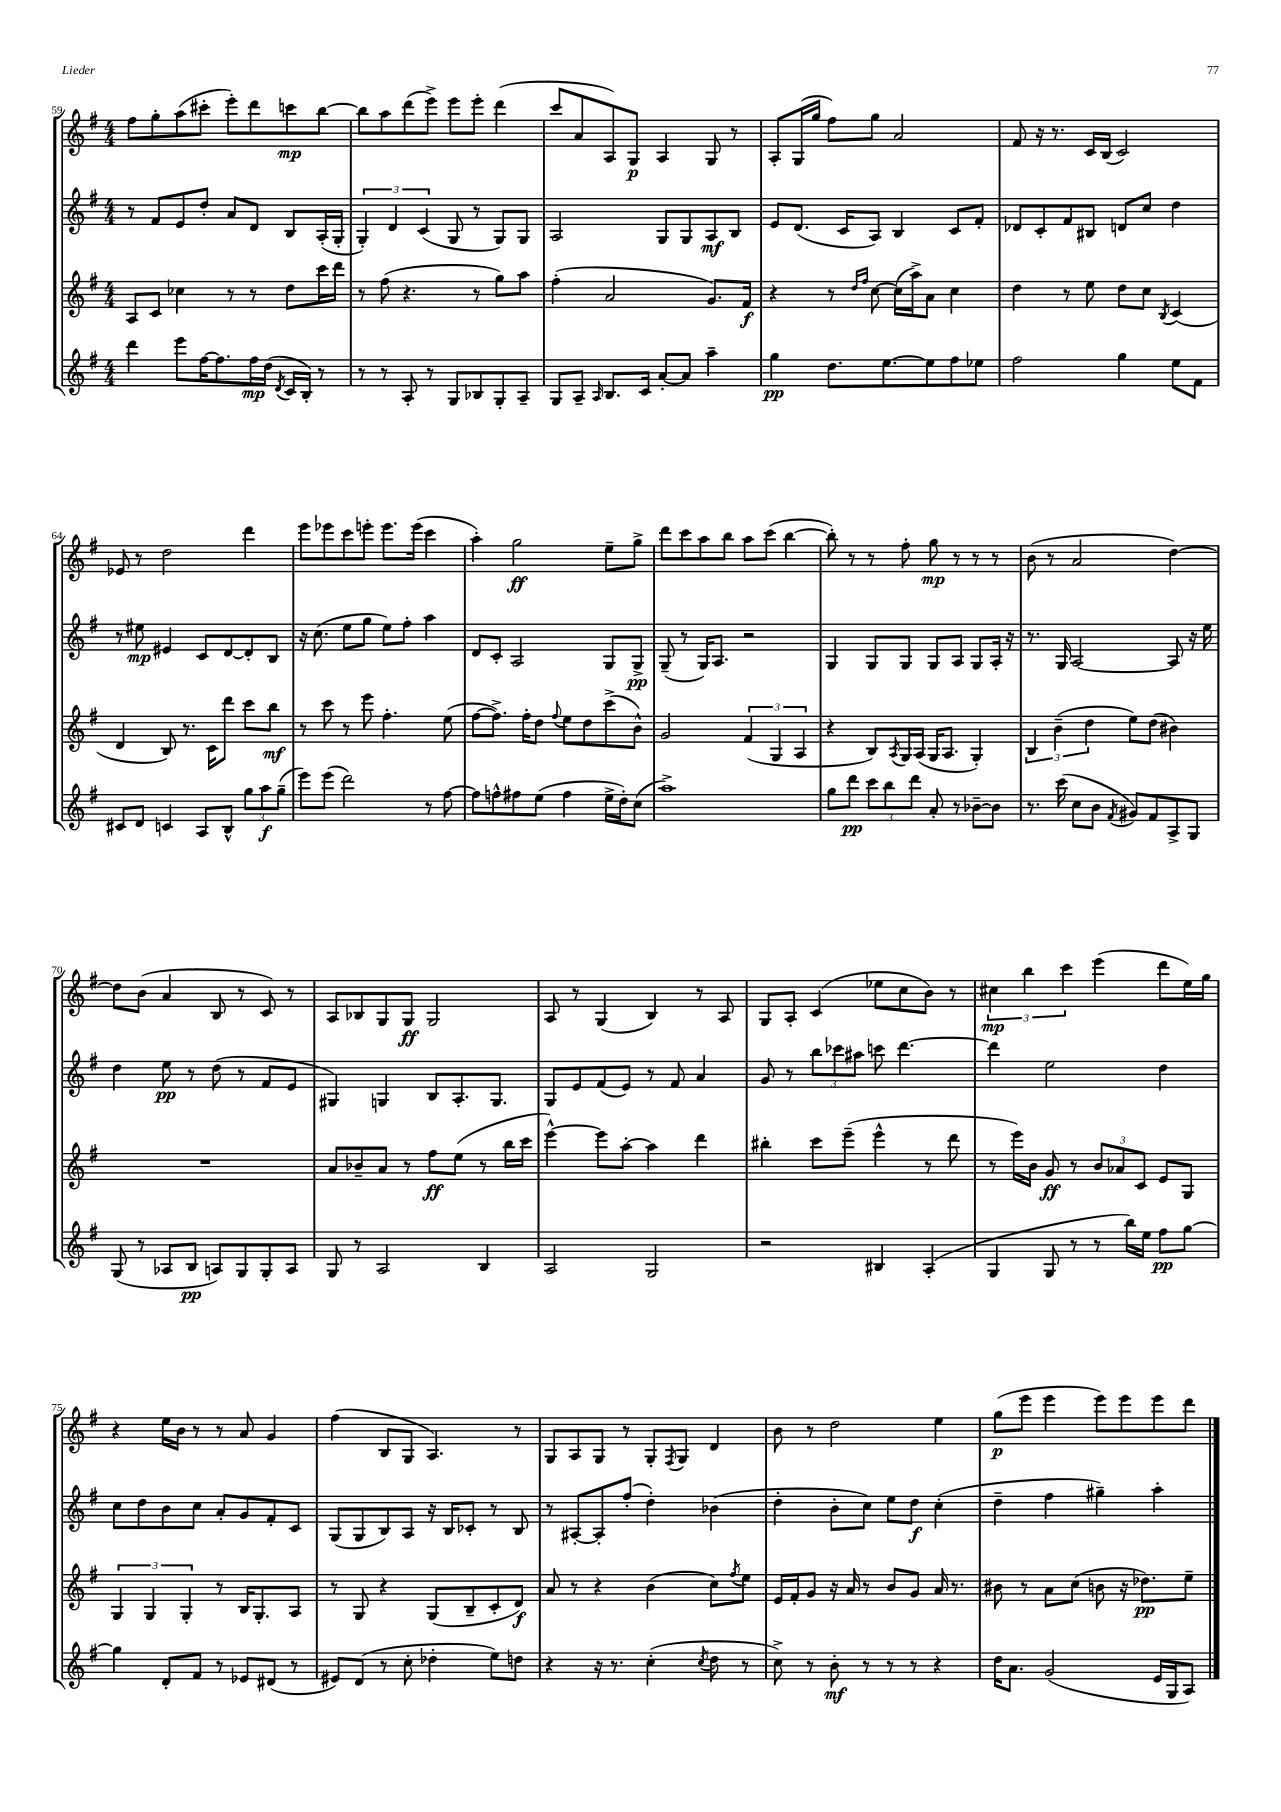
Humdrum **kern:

**kern	**kern	**kern	**kern
*staff4	*staff3	*staff2	*staff1
*clefG2	*clefG2	*clefG2	*clefG2
*k[f#]	*k[f#]	*k[f#]	*k[f#]
*M4/4	*M4/4	*M4/4	*M4/4
4ddd\	8A/L	8r	8ff#\L
.	8c/J	8f#/L	8gg'\
8eee\L	4cc-\	8e/	(8aa\
[16ff#\K	.	8dd'/J	8ccc#'\J
8.ff#\]	.	.	.
.	8r	8a/L	8eee'\L)
16ff#\L	8r	8d/J	8ddd\
(16dd\JJ	.	.	.
8qd/	.	.	.
16c/LL	8dd\L	8B/L	8ccc\
16B'/JJ)	.	.	.
8r	16ccc\L	(16A'/L	[8bb\J
.	16ddd\JJ	16G'/JJ	.
=	=	=	=
8r	8r	6G'/)	8bb\]L
8r	(8ff#\	.	8aa\
.	.	6d/	.
8A'/	4.r	.	(8ddd\
.	.	(6c/	.
8r	.	.	8eee^\J)
8G/L	.	8G/	8eee\L
8B-/	8r	8r	8eee'\J
8G'/	8gg\L)	8G/L)	(4ddd\
8A~/J	8aa\J	8G/J	.
=	=	=	=
8G/L	(4ff#'\	2A/	8ccc/L
8A~/J	.	.	8a/
16qqA/	.	.	.
8.B/L	2a/	.	8A/)
.	.	.	8G/J
16c/Jk	.	.	.
[8a'/L	.	8G/L	4A/
8a/]J	.	8G/	.
4aa~\	8.g/L)	8A/	8G/
.	.	8B/J	8r
.	16f#/Jk	.	.
=	=	=	=
4gg\	4r	8e/L	8A'/L
.	.	(8.d/J	(16G/L
.	.	.	16gg/JJ
8.dd\L	8r	.	8ff#\L)
.	.	16c/LK	.
.	16qqdd/LL	.	.
.	16qqff#/JJ	.	.
.	[8cc\	8A/J)	8gg\J
[8.ee\	.	.	.
.	(16cc\]LL	4B/	2a/
.	16aa^\J)	.	.
8ee\]	8a\J	.	.
8ff#\	4cc\	8c/L	.
8ee-\J	.	8f#'/J	.
=	=	=	=
2ff#\	4dd\	8d-/L	8f#/
.	.	8c'/	16r
.	.	.	8.r
.	8r	8f#/	.
.	8ee\	8B#/J	16c/LL
.	.	.	(16B/JJ
4gg\	8dd\L	8d/L	2c/)
.	8cc\J	8cc/J	.
.	8qB/	.	.
8ee\L	(4c/	4dd\	.
8f#\J	.	.	.
=	=	=	=
8c#/L	4d/	8r	8e-/
8d/J	.	8ee#\	8r
4c/	8B/)	4e#/	2dd\
.	8.r	.	.
8A/L	.	8c/L	.
.	16c\LK	.	.
8B^^/J	8ddd\J	[8d/	.
12gg\L	8ccc\L	8d'/]	4ddd\
12aa\	.	.	.
.	8bb\J	8B/J	.
(12gg~\J	.	.	.
=	=	=	=
8eee\L)	8r	16r	8eee\L
.	.	(8.cc\	.
(8eee\J	8ccc\	.	8eee-\
2ddd\)	8r	8ee\L	8ccc\
.	8eee\	8gg\J	8eee'\J
.	4.ff#'\	8ee\L)	8.eee\L
.	.	8ff#'\J	.
.	.	.	(16eee\Jk
8r	.	4aa\	4ccc\
[8ff#\	(8ee\	.	.
=	=	=	=
8ff#\]L	[8ff#\L	8d/L	4aa'\)
8ff^^\	8.ff#^\]J)	8c'/J	.
8ff#\	.	2A/	2gg\
.	16ff#'\LK	.	.
(8ee\J	8dd\J	.	.
.	8qqff#/	.	.
4ff#\	8ee\L	.	.
.	8dd\	.	.
16ee^\LL	(8ccc^\	8G/L	8ee~\L
16dd'\J)	.	.	.
(8cc\J	8b^^\J)	8G^/J	8gg^\J
=	=	=	=
1aa^)	2g/	(8G~/	8ddd\L
.	.	8r	8ccc\
.	.	16G/LK)	8aa\
.	.	8.A/J	.
.	.	.	8bb\J
.	(6f#/	2r	8aa\L
.	.	.	(8ccc\J
.	6G/	.	.
.	.	.	[4bb\
.	6A/	.	.
=	=	=	=
8gg\L	4r	4G/	8bb'\])
8ddd\J	.	.	8r
12ccc\L	8B/L)	8G/L	8r
12bb\	.	.	.
.	8qA/	.	.
.	16G/L	8G/J	8ff#'\
12ddd\J	.	.	.
.	(16A/JJ	.	.
8a'/	16G/LK	8G/L	8gg\
.	8.A/J	.	.
8r	.	8A/J	8r
[8b-~\L	4G'/)	8G/L	8r
8b-\]J	.	16A'/Jk	8r
.	.	16r	.
=	=	=	=
8.r	6B/	8.r	(8b\
.	.	.	8r
.	(6b~\	.	.
(16ccc\	.	16G/	.
8cc\L	.	[2A/	2a/
.	6dd\	.	.
8b\J	.	.	.
8qf#/	.	.	.
8g#/L)	8ee\L)	.	.
8f#/	(8dd\J	.	.
8A^/	4b#\)	8A/]	[4dd\)
8G/J	.	16r	.
.	.	16ee\	.
=	=	=	=
(8G/	1r	4dd\	8dd\]L
8r	.	.	(8b\J
8A-/L	.	8ee\	4a/
8B/J	.	8r	.
8A/L)	.	(8dd\	8B/
8G/	.	8r	8r
8G'/	.	8f#/L	8c/)
8A/J	.	8e/J	8r
=	=	=	=
8G/	8a/L	4G#/)	8A/L
8r	8b-~/	.	8B-/
2A/	8a/J	4G/	8G/
.	8r	.	8G/J
.	8ff#\L	8B/L	2G/
.	(8ee\J	8.A'/	.
4B/	8r	.	.
.	.	8.G/J	.
.	16bb\LL	.	.
.	16ccc\JJ	.	.
=	=	=	=
2A/	[4eee^^\)	8G/L	8A/
.	.	8e/	8r
.	8eee\]L	(8f#/	(4G/
.	[8aa'\J	8e/J)	.
2G/	4aa\]	8r	4B/)
.	.	8f#/	.
.	4ddd\	4a/	8r
.	.	.	8A/
=	=	=	=
2r	4bb#'\	8g/	8G/L
.	.	8r	8A'/J
.	8ccc\L	12bb\L	(4c/
.	.	12ccc-\	.
.	(8eee~\J	.	.
.	.	12aa#\J	.
4B#/	4eee^^\	8ccc\	8ee-\L
.	.	[4.ddd\	8cc\
(4A'/	8r	.	8b\J)
.	8ddd\	.	8r
=	=	=	=
4G/	8r	4ddd\]	6cc#\
.	16eee\LL)	.	.
.	.	.	6bb\
.	16b\JJ	.	.
8G/	8g/	2ee\	.
.	.	.	6ccc\
8r	8r	.	.
8r	12b/L	.	(4eee\
.	12a-/	.	.
16bb\LL)	.	.	.
.	12c/J	.	.
16ee\JJ	.	.	.
8ff#\L	8e/L	4dd\	8ddd\L
[8gg\J	8G/J	.	16ee\L)
.	.	.	16gg\JJ
=	=	=	=
4gg\]	6G/	8cc\L	4r
.	.	8dd\	.
.	6G/	.	.
8d'/L	.	8b\	16ee\LL
.	.	.	16b\JJ
.	6G'/	.	.
8f#/J	.	8cc\J	8r
8r	8r	8a'/L	8r
8e-/L	16B/LK	8g/	8a/
.	8.G'/	.	.
(8d#/J	.	8f#'/	4g/
8r	8A/J	8c/J	.
=	=	=	=
8e#/L)	8r	(8G/L	(4ff#\
(8d/J	8G/	8G/	.
8r	4r	8B/)	8B/L
8cc'\	.	8A/J	8G/J
4dd-'\	(8G/L	16r	4.A/)
.	.	16B/LK	.
.	8B~/	8c-'/J	.
8ee\L)	8c'/	8r	.
8dd\J	8d/J)	8B/	8r
=	=	=	=
4r	8a/	8r	8G/L
.	8r	[8A#'/L	8A/
16r	4r	8A#'/]	8G/J
8.r	.	.	.
.	.	(8ff#'/J	8r
(4cc'\	(4b\	4dd'\)	8G'/L
.	.	.	8qF#/
.	.	.	8G/J
8qcc/	.	.	.
8dd\	8cc\L)	(4b-\	4d/
.	8qff#/	.	.
8r	8ee\J	.	.
=	=	=	=
8cc^\)	16e/LL	4dd'\	8b\
.	16f#'/J	.	.
8r	8g/J	.	8r
8b'\	16r	8b'\L	2dd\
.	16a/	.	.
8r	8r	8cc\J)	.
8r	8b/L	8ee\L	.
8r	8g/J	8dd\J	.
4r	16a/	(4cc'\	4ee\
.	8.r	.	.
=	=	=	=
16dd\LK	8b#\	4dd~\	(8gg\L
8.a\J	.	.	.
.	8r	.	8eee\J
(2g/	8a\L	4ff#\	4eee\
.	(8cc\J	.	.
.	8b\	4gg#~\)	8eee\L)
.	16r	.	8eee\
.	8.dd-\L)	.	.
16e/LL	.	4aa'\	8eee\
16G/J	.	.	.
8A/J)	8ee~\J	.	8ddd\J
==	==	==	==
*-	*-	*-	*-
